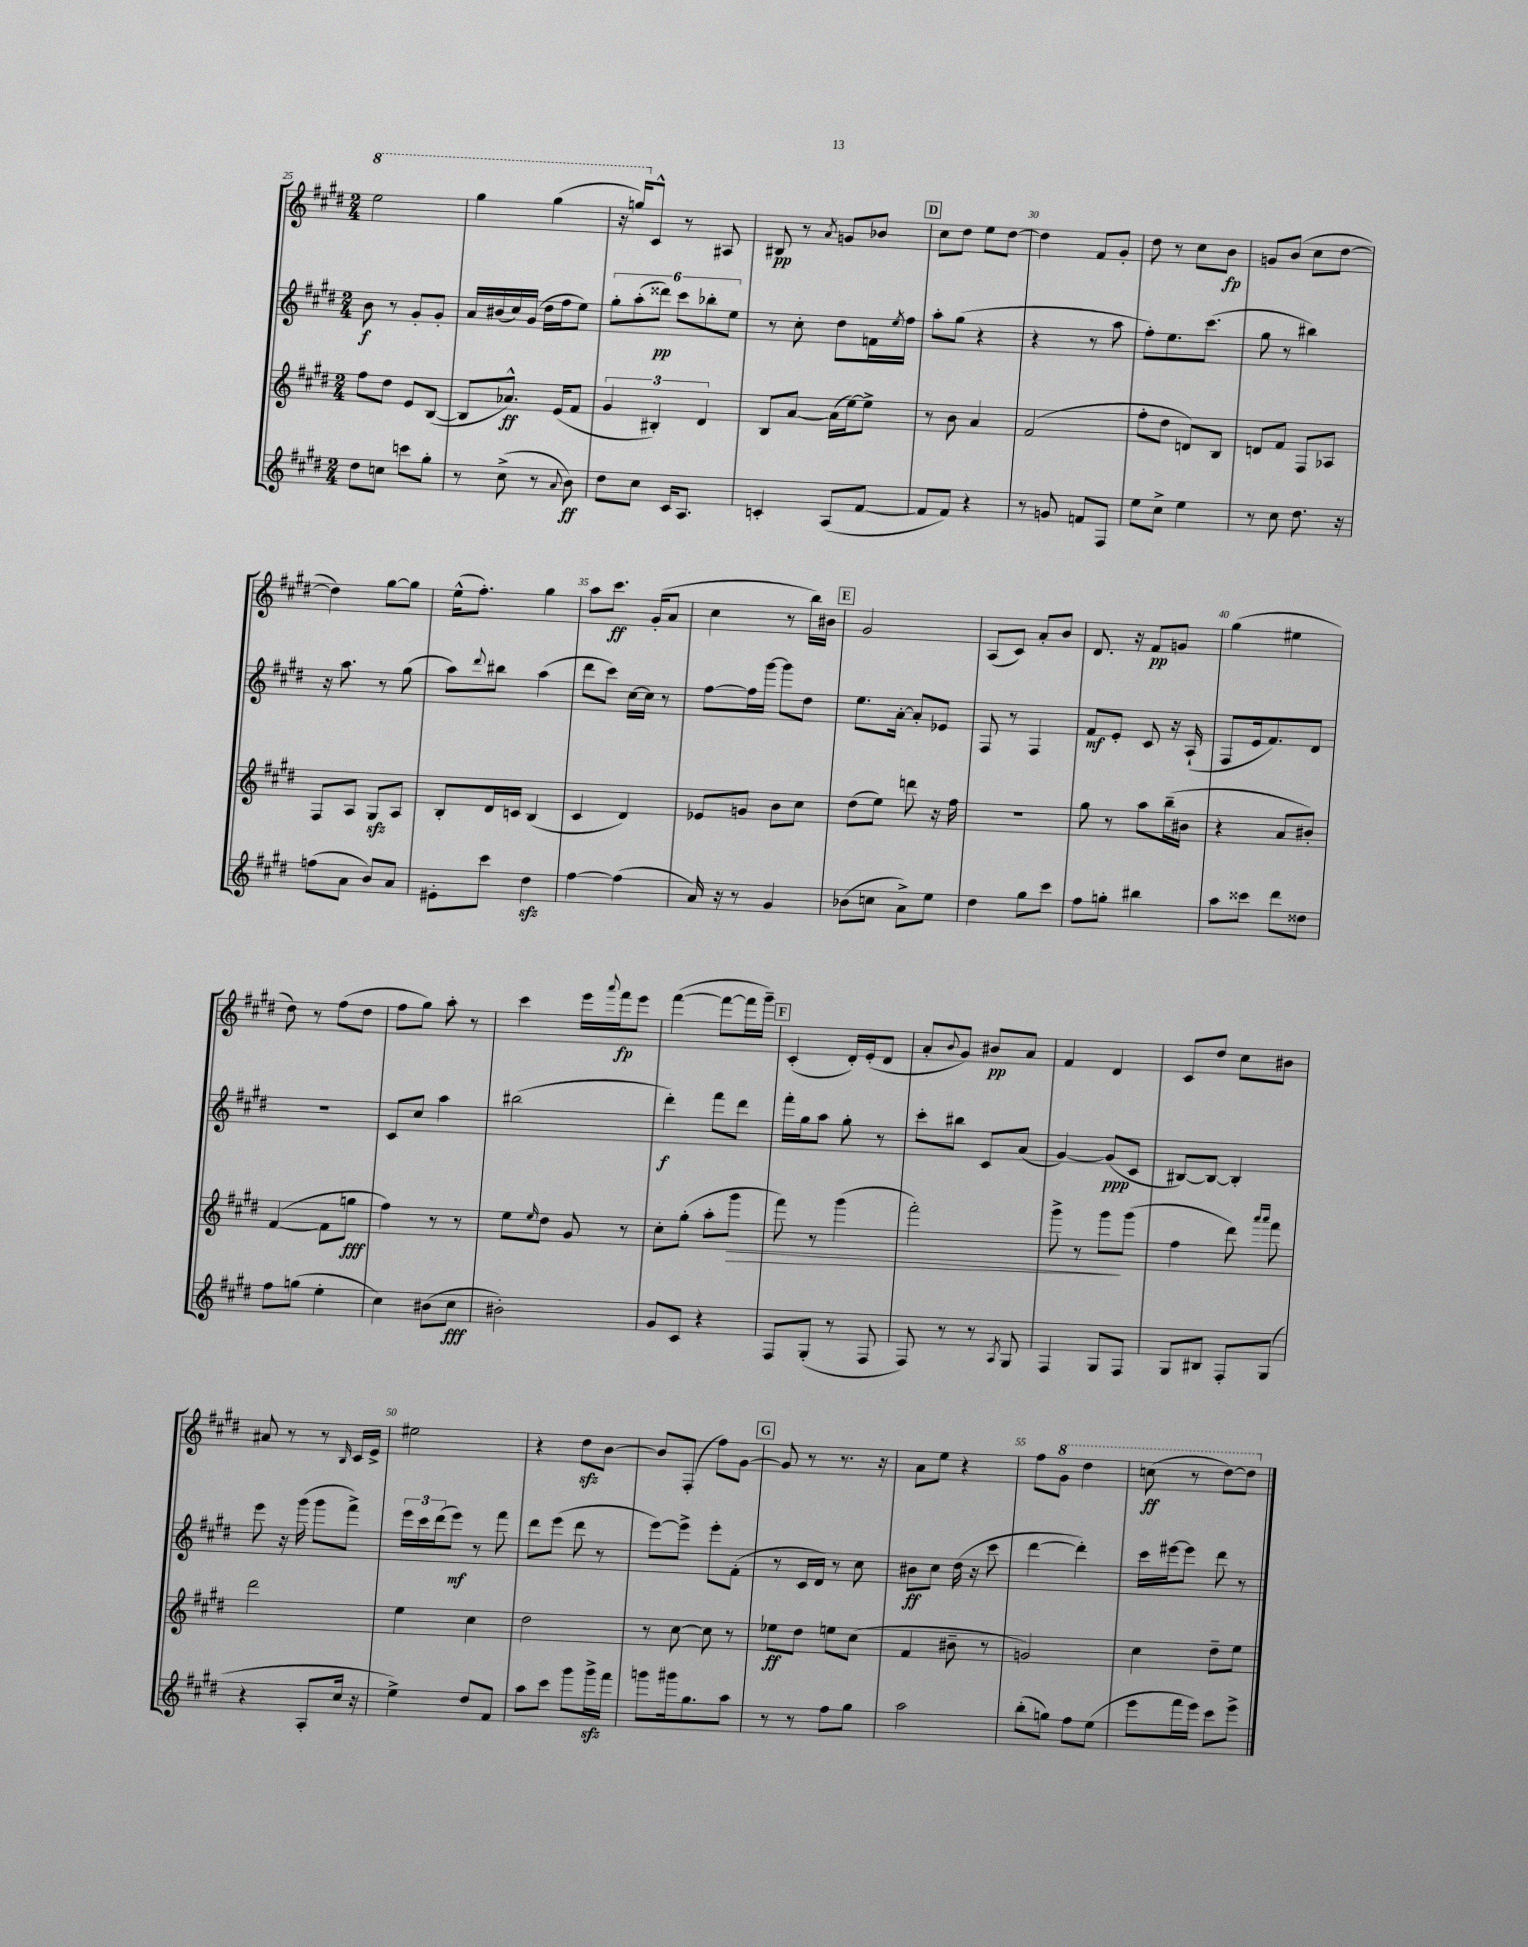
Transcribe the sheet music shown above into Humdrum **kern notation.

**kern	**dynam	**kern	**dynam	**kern	**dynam	**kern	**dynam
*part4	*part4	*part3	*part3	*part2	*part2	*part1	*part1
*staff4	*staff4	*staff3	*staff3	*staff2	*staff2	*staff1	*staff1
*clefG2	*	*clefG2	*	*clefG2	*	*clefG2	*
*k[f#c#g#d#]	*	*k[f#c#g#d#]	*	*k[f#c#g#d#]	*	*k[f#c#g#d#]	*
*M2/4	*	*M2/4	*	*M2/4	*	*M2/4	*
*	*	*	*	*	*	*8va	*
=25	=25	=25	=25	=25	=25	=25	=25
8dd#\L	.	8ff#\L	.	8b\	f	2eee\	.
8ccn\J	.	8dd#\J	.	8r	.	.	.
8cccn\L	.	8e/L	.	8g#'/L	.	.	.
8gg#'\J	.	([8B/J	.	8g#'/J	.	.	.
=26	=26	=26	=26	=26	=26	=26	=26
8r	.	8B/L]	.	16a/LL	.	4ggg#\	.
.	.	.	.	(16b#X/	.	.	.
(8cc#^\	.	8.a-X^^/J)	ff	16cc#/)	.	.	.
.	.	.	.	(16g#/JJ	.	.	.
8r	.	.	.	16dd#\LL	.	(4ggg#\	.
.	.	(16e/KL	.	16ff#\J	.	.	.
8qqa/	.	.	.	.	.	.	.
8b\)	ff	8f#/J	.	8ee\J)	.	.	.
=27	=27	=27	=27	=27	=27	=27	=27
8dd#\L	.	6g#/	.	12gg#'\L	.	16r	.
.	.	.	.	.	.	16gggn/KL)	.
.	.	.	.	(12aa'\	.	.	.
*	*	*	*	*	*	*X8va	*
8cc#\J	.	.	.	.	.	8c#^^/J	.
.	.	6B#X'/)	.	12ddd##X\J)	pp	.	.
16c#/KL	.	.	.	12ccc#\L	.	8r	.
8.A/J	.	.	.	.	.	.	.
.	.	6d#/	.	12bb-X'\	.	.	.
.	.	.	.	.	.	8A#X/	.
.	.	.	.	12ee\J	.	.	.
=28	=28	=28	=28	=28	=28	=28	=28
4cn'/	.	8B/L	.	8r	.	8B#X/	pp
.	.	[8a/J	.	8cc#'\	.	8r	.
.	.	.	.	.	.	8qa/	.
(8A/L	.	(16a\LL]	.	8dd#\L	.	8gn/L	.
.	.	[16ee\J)	.	.	.	.	.
[8f#/J	.	8ee^\J]	.	16fn\L	.	8b-X/J	.
.	.	.	.	8qee/	.	.	.
.	.	.	.	16ff#\JJ	.	.	.
!!LO:REH:place=s1:t=D
=29	=29	=29	=29	=29	=29	=29	=29
8f#/L]	.	8r	.	8aa'\L	.	8cc#\L	.
8f#/J)	.	8b\	.	(8gg#\J	.	8dd#\J	.
4r	.	4a/	.	4r	.	8ee\L	.
.	.	.	.	.	.	[8dd#\J	.
=30	=30	=30	=30	=30	=30	=30	=30
8r	.	(2f#/	.	4r	.	4dd#\]	.
8gn/	.	.	.	.	.	.	.
8fn/L	.	.	.	8r	.	8f#/L	.
8F#/J	.	.	.	8aa\	.	8g#'/J	.
=31	=31	=31	=31	=31	=31	=31	=31
8ee\L	.	8ff#'\L	.	8ff#'\L)	.	8dd#\	.
8cc#^\J	.	8dd#\J	.	8.ee\	.	8r	.
4ee\	.	8dn/L)	.	.	.	8cc#\L	.
.	.	.	.	(8.ccc#\J	.	.	.
.	.	8B/J	.	.	.	8b\J	fp
=32	=32	=32	=32	=32	=32	=32	=32
8r	.	8dn/L	.	8gg#\	.	8gn/L	.
8cc#\	.	8f#/J	.	8r	.	(8b/J	.
8.dd#\	.	8F#/L	.	4bb#X\)	.	8cc#\L	.
.	.	8A-X/J	.	.	.	[8dd#\J	.
16r	.	.	.	.	.	.	.
!!LO:LB:g=z
=33	=33	=33	=33	=33	=33	=33	=33
(8ffn\L	.	8F#/L	.	16r	.	4dd#\])	.
.	.	.	.	8.aa\	.	.	.
8a\J	.	8A/J	.	.	.	.	.
8b/L)	.	8G#zz/L	.	8r	.	[8gg#\L	.
8a/J	.	8A/J	.	(8gg#\	.	8gg#\J]	.
=34	=34	=34	=34	=34	=34	=34	=34
8e#X'\L	.	8B'/L	.	8aa\L)	.	(16ee^^\KL	.
.	.	.	.	.	.	8.ff#'\J)	.
.	.	.	.	8qqddd#/	.	.	.
8ccc#\J	.	16d#/L	.	8bb#X\J	.	.	.
.	.	16cn/JJ	.	.	.	.	.
4dd#zz\	.	(4B/	.	(4aa\	.	4gg#\	.
=35	=35	=35	=35	=35	=35	=35	=35
[4ff#\	.	4c#/	.	8ddd#\L	.	8aa\L	.
.	.	.	.	8ccc#\J)	.	8.ccc#\J	ff
(4ff#\]	.	4d#/)	.	[16cc#\LL	.	.	.
.	.	.	.	16cc#\JJ]	.	(16g#'/KL	.
.	.	.	.	8r	.	8a/J	.
=36	=36	=36	=36	=36	=36	=36	=36
16a/)	.	8e-X/L	.	[8ff#\L	.	4cc#\	.
16r	.	.	.	.	.	.	.
8r	.	8gn/J	.	16ff#\L]	.	.	.
.	.	.	.	[16ggg#\JJ	.	.	.
4g#/	.	8b\L	.	8ggg#\L]	.	8r	.
.	.	8cc#\J	.	8dd#\J	.	16bb\LL)	.
.	.	.	.	.	.	16b#X\JJ	.
!!LO:REH:place=s1:t=E
=37	=37	=37	=37	=37	=37	=37	=37
(8b-X\L	.	(8dd#\L	.	8.ee\L	.	2g#/	.
8ccn\J	.	8ee\J)	.	.	.	.	.
.	.	.	.	[16a'\Jk	.	.	.
8a^\L)	.	8dddn\	.	8a'/L]	.	.	.
8ee\J	.	16r	.	8e-X/J	.	.	.
.	.	16ff#\	.	.	.	.	.
=38	=38	=38	=38	=38	=38	=38	=38
4dd#\	.	2r	.	8F#/	.	(8A/L	.
.	.	.	.	8r	.	8c#/J)	.
8gg#\L	.	.	.	4F#/	.	8a'/L	.
8ccc#\J	.	.	.	.	.	8b/J	.
=39	=39	=39	=39	=39	=39	=39	=39
8ff#\L	.	8gg#\	.	8f#/L	mf	8.d#/	.
8ggn'\J	.	8r	.	8e'/J	.	.	.
.	.	.	.	.	.	16r	.
4bb#X\	.	8aa\L	.	8c#/	.	8f#/L	pp
.	.	(16bb~\L	.	16r	.	8gn/J	.
.	.	16b#X\JJ	.	(16A`/	.	.	.
=40	=40	=40	=40	=40	=40	=40	=40
8aa\L	.	4r	.	8F#/L	.	(4gg#\	.
8ccc##X\J	.	.	.	16e/k	.	.	.
.	.	.	.	8.f#/)	.	.	.
8ddd#\L	.	8a/L	.	.	.	4ee#X\	.
8dd##X\J	.	8b#X'/J)	.	8d#/J	.	.	.
!!LO:LB:g=z
=41	=41	=41	=41	=41	=41	=41	=41
8ff#\L	.	([4f#/	.	2r	.	8dd#\)	.
(8ggn\J	.	.	.	.	.	8r	.
4ee'\	.	8f#\L]	.	.	.	(8ff#\L	.
.	.	8ggn\J	fff	.	.	8dd#\J	.
=42	=42	=42	=42	=42	=42	=42	=42
4cc#\)	.	4ff#\)	.	8c#/L	.	8ff#\L	.
.	.	.	.	8cc#/J	.	8gg#\J)	.
(8b#X\L	.	8r	.	4aa\	.	8aa'\	.
8cc#\J	fff	8r	.	.	.	8r	.
=43	=43	=43	=43	=43	=43	=43	=43
2b#X'\)	.	8ee\L	.	(2bb#X\	.	4ccc#\	.
.	.	16qqee/	.	.	.	.	.
.	.	8dd#\J	.	.	.	.	.
.	.	8g#/	.	.	.	16eee\LL	.
.	.	.	.	.	.	8qqaaa/	.
.	.	.	.	.	.	16fff#\J	fp
.	.	8r	.	.	.	8eee\J	.
=44	=44	=44	=44	=44	=44	=44	=44
8g#/L	.	8cc#'\L	.	4ddd#'\)	f	([4fff#\	.
8c#/J	.	(8gg#'\J	.	.	.	.	.
4r	.	8aa'\L	.	8fff#\L	.	8fff#\L_	.
!	!	!	!LO:HP:b	!	!	!	!
.	.	8ggg#\J	>	8ddd#\J	.	16fff#\L]	.
.	.	.	.	.	.	16ggg#~\JJ)	.
!!LO:REH:place=s1:t=F
=45	=45	=45	=45	=45	=45	=45	=45
8F#/L	.	8fff#\)	.	16fff#'\LL	.	(4c#'/	.
.	.	.	.	16gg#\J	.	.	.
(8G#'/J	.	8r	.	8aa\J	.	.	.
8r	.	(4ggg#\	.	8gg#'\	.	16d#'/LL)	.
.	.	.	.	.	.	(16e'/J	.
8F#/	.	.	.	8r	.	8d#/J	.
=46	=46	=46	=46	=46	=46	=46	=46
8F#/)	.	2fff#'\)	.	8ccc#'\L	.	8a'/L	.
.	.	.	.	.	.	8qqb/	.
8r	.	.	.	8bb#X\J	.	8g#/J)	.
8r	.	.	.	8c#/L	.	8b#X/L	pp
8qA/	.	.	.	.	.	.	.
8G#/	.	.	.	(8a/J	.	8a/J	.
=47	=47	=47	=47	=47	=47	=47	=47
4F#/	.	8ggg#^\	.	[4g#/)	.	4f#/	.
.	.	8r	.	.	.	.	.
8G#/L	.	8ggg#\L	.	(8g#/L]	ppp	4d#/	.
8F#/J	.	(8ggg#\J	]	8c#/J	.	.	.
=48	=48	=48	=48	=48	=48	=48	=48
8G#/L	.	4ff#\	.	[8B#X/L)	.	8c#/L	.
8B#X/J	.	.	.	8B#/J_	.	8dd#/J	.
8F#'/L	.	8ddd#\)	.	4B#'/]	.	8cc#\L	.
.	.	16qqaaa/LL	.	.	.	.	.
.	.	16qqaaa/JJ	.	.	.	.	.
(8G#/J	.	8fff#\	.	.	.	8b#X\J	.
!!LO:LB:g=z
=49	=49	=49	=49	=49	=49	=49	=49
4r	.	2ddd#\	.	8eee\	.	8a#X/	.
.	.	.	.	16r	.	8r	.
.	.	.	.	(16ggg#\	.	.	.
8A'/L	.	.	.	8ggg#\L	.	8r	.
.	.	.	.	.	.	16qqB/	.
16cc#/Jk	.	.	.	8fff#^\J)	.	16c#/LL	.
16r	.	.	.	.	.	16e^/JJ	.
=50	=50	=50	=50	=50	=50	=50	=50
4ee^\)	.	4ee\	.	24eee\LL	.	2ee#X\	.
.	.	.	.	24ccc#\	.	.	.
.	.	.	.	(24ddd#\J	.	.	.
.	.	.	.	8eee\J)	mf	.	.
8dd#/L	.	4cc#\	.	8r	.	.	.
8f#/J	.	.	.	8fff#\	.	.	.
=51	=51	=51	=51	=51	=51	=51	=51
8aa\L	.	2dd#\	.	8ddd#\L	.	4r	.
8ccc#\J	.	.	.	(8eee\J	.	.	.
8ggg#\L	.	.	.	8ddd#\	.	8dd#zz\L	.
16ggg#zz^\L	.	.	.	8r	.	[8b\J	.
16fff#\JJ	.	.	.	.	.	.	.
=52	=52	=52	=52	=52	=52	=52	=52
8gggn\L	.	8r	.	[8eee\L)	.	8b/L]	.
16ggg#X\k	.	[8cc#\	.	8eee^\J]	.	(8F#'/J	.
8.gg#\	.	.	.	.	.	.	.
.	.	8cc#\]	.	8eee'\L	.	8ff#\L)	.
8aa\J	.	8r	.	(8f#'\J	.	[8g#\J	.
!!LO:REH:place=s1:t=G
=53	=53	=53	=53	=53	=53	=53	=53
8r	.	8ee-X\L	ff	8r	.	8g#/]	.
8r	.	8dd#\J	.	16c#/LL	.	8r	.
.	.	.	.	16d#/JJ)	.	.	.
8ff#\L	.	8een\L	.	8r	.	8.r	.
8gg#\J	.	(8cc#\J	.	8cc#\	.	.	.
.	.	.	.	.	.	16r	.
=54	=54	=54	=54	=54	=54	=54	=54
2aa\	.	4f#/	.	8b#X\L	ff	8a\L	.
.	.	.	.	8cc#\J	.	8ee\J	.
.	.	8b#X~\	.	(16dd#\	.	4r	.
.	.	.	.	16r	.	.	.
.	.	8r	.	8ccc#\	.	.	.
=55	=55	=55	=55	=55	=55	=55	=55
(8bb'\L	.	2gn/)	.	[4ddd#\	.	8ff#\L	.
*	*	*	*	*	*	*8va	*
8ggn\J)	.	.	.	.	.	8gg#\J	.
8ff#\L	.	.	.	4ddd#'\])	.	4ddd#\	.
(8ee\J	.	.	.	.	.	.	.
=56	=56	=56	=56	=56	=56	=56	=56
8eee\L	.	4cc#\	.	16ccc#\LL	.	(8cccn\	ff
.	.	.	.	[16eee#X\J	.	.	.
16fff#\L	.	.	.	8eee#\J]	.	8r	.
16eee\JJ)	.	.	.	.	.	.	.
8ccc#\L	.	8dd#~\L	.	8ddd#\	.	[8ddd#\L)	.
8eee^\J	.	8ee\J	.	8r	.	8ddd#\J]	.
*	*	*	*	*	*	*X8va	*
==	==	==	==	==	==	==	==
*-	*-	*-	*-	*-	*-	*-	*-
